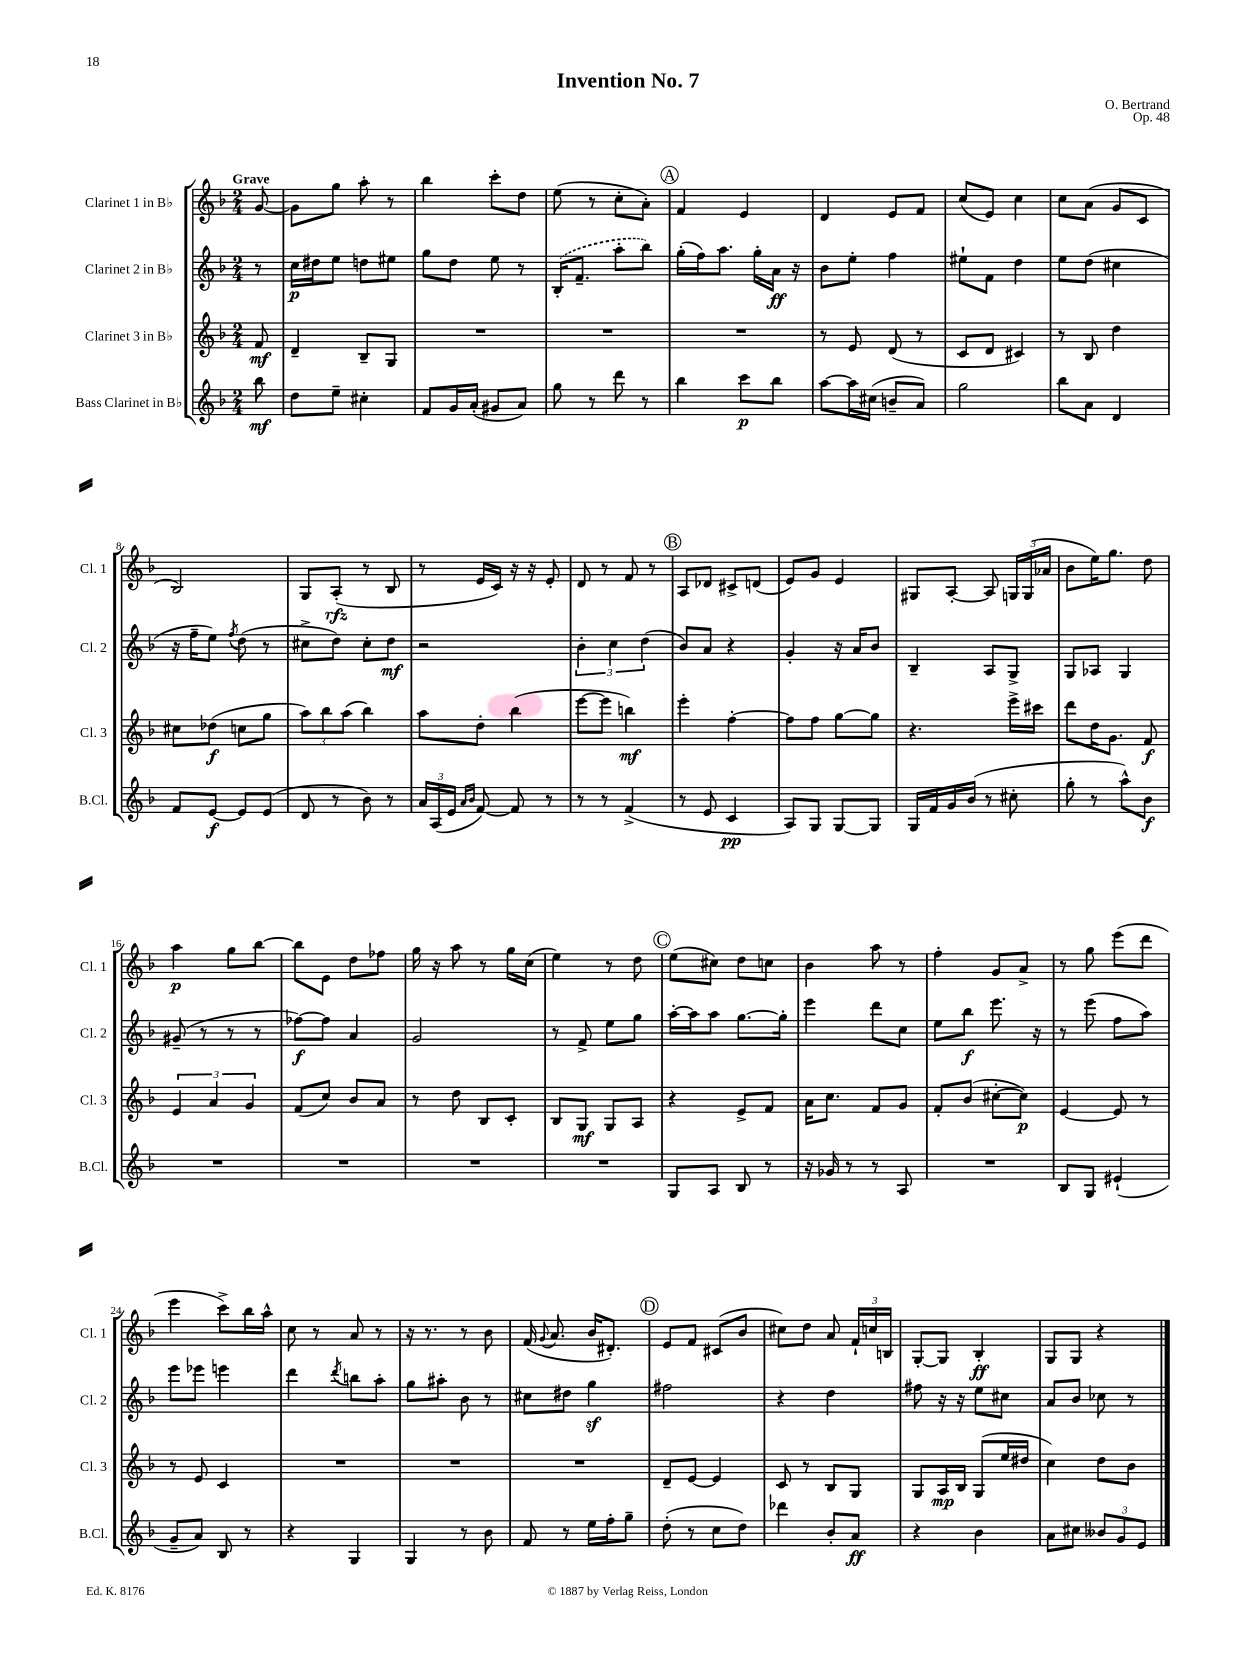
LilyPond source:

\header { title = "Invention No. 7" composer = "O. Bertrand" opus = "Op. 48" }
<<
\new StaffGroup <<
\new Staff = "s0" \with { instrumentName = "Clarinet 1 in Bb" shortInstrumentName = "Cl. 1" } {
    \clef treble \key f \major \numericTimeSignature \time 2/4 \partial 8 \tempo "Grave"
    \autoBeamOff g'8~ |
    g'8[ g''8] a''8-. r8 |
    bes''4 c'''8[-. d''8] |
    e''8( r8 c''8[-. a'8]-.) |
    \mark \markup { \circle "A" } f'4 e'4 |
    d'4 e'8[ f'8] |
    c''8[( e'8]) c''4 |
    c''8[ a'8]( g'8[ c'8] |
    bes2) |
    g8[ a8]-.\rfz( r8 bes8 |
    r8 e'16[ c'16]) r16 r16 e'8-. |
    d'8 r8 f'8 r8 |
    \mark \markup { \circle "B" } a8[ des'8] cis'8[-> d'8]( |
    e'8[) g'8] e'4 |
    gis8[ a8]~-. a8 \tuplet 3/2 { g16[ g16( aes'16] } |
    bes'8[ e''16) g''8.] d''8 |
    a''4\p g''8[ bes''8]~ |
    bes''8[ e'8] d''8[ fes''8] |
    g''16 r16 a''8 r8 g''16[ c''16]( |
    e''4) r8 d''8 |
    \mark \markup { \circle "C" } e''8[( cis''8]) d''8[ c''8] |
    bes'4 a''8 r8 |
    f''4-. g'8[ a'8]-> |
    r8 g''8 e'''8[( d'''8] |
    e'''4 c'''8[->) bes''16 a''16]-^ |
    c''8 r8 a'8 r8 |
    r16 r8. r8 bes'8 |
    f'16( \appoggiatura { g'8 } a'8. bes'16[ dis'8.]-.) |
    \mark \markup { \circle "D" } e'8[ f'8] cis'8[( bes'8] |
    cis''8[) d''8] a'8 \tuplet 3/2 { f'16[-! c''16 b16] } |
    g8[~-. g8] bes4-.\ff |
    g8[ g8] r4 \bar "|." |
}
\new Staff = "s1" \with { instrumentName = "Clarinet 2 in Bb" shortInstrumentName = "Cl. 2" } {
    \clef treble \key f \major \numericTimeSignature \time 2/4 \partial 8
    \autoBeamOff r8 |
    c''16[\p dis''16 e''8] d''8[ eis''8] |
    g''8[ d''8] e''8 r8 |
    \once \slurDashed bes16[-.( f'8.]-- a''8[-. bes''8]) |
    \mark \markup { \circle "A" } g''16[-.( f''16) a''8.] g''16[-. a'16]\ff r16 |
    bes'8[ e''8]-. f''4 |
    eis''8[-! f'8] d''4 |
    e''8[ d''8]( cis''4 |
    r16 f''16[-- e''8]) \acciaccatura { f''8 } d''8( r8 |
    cis''8[-> d''8]) cis''8[-. d''8]\mf |
    r2 |
    \tuplet 3/2 { bes'4-. c''4 d''4( } |
    \mark \markup { \circle "B" } bes'8[) a'8] r4 |
    g'4-. r16 a'16[ bes'8] |
    bes4-- a8[ g8]-> |
    g8[ aes8] g4 |
    gis'8--( r8 r8 r8 |
    fes''8[~\f) fes''8] a'4 |
    g'2 |
    r8 f'8-> e''8[ g''8] |
    \mark \markup { \circle "C" } a''16[~-. a''16 a''8] g''8.[~ g''16]-. |
    e'''4 d'''8[ c''8] |
    e''8[ bes''8]\f e'''8. r16 |
    r8 e'''8( f''8[ a''8]) |
    e'''8[ ees'''8] e'''4 |
    d'''4 \acciaccatura { d'''8 } b''8[ a''8]-. |
    g''8[ ais''8]-. bes'8 r8 |
    cis''8[ dis''8] g''4\sf |
    \mark \markup { \circle "D" } fis''2 |
    r4 d''4 |
    fis''8 r16 r16 e''8[ cis''8] |
    a'8[ bes'8] ces''8 r8 \bar "|." |
}
\new Staff = "s2" \with { instrumentName = "Clarinet 3 in Bb" shortInstrumentName = "Cl. 3" } {
    \clef treble \key f \major \numericTimeSignature \time 2/4 \partial 8
    \autoBeamOff f'8\mf |
    d'4-- bes8[-- g8] |
    R2 |
    R2 |
    \mark \markup { \circle "A" } R2 |
    r8 e'8 d'8( r8 |
    c'8[ d'8] cis'4) |
    r8 bes8 d''4 |
    cis''8[ des''8]\f( c''8[ g''8] |
    \tuplet 3/2 { a''8[) bes''8 a''8]( } bes''4) |
    a''8[ d''8]-. bes''4( |
    e'''8[~ e'''8] b''4\mf) |
    \mark \markup { \circle "B" } e'''4-. f''4~-. |
    f''8[ f''8] g''8[~ g''8] |
    r4. e'''16[-> cis'''16] |
    d'''8[ d''16 g'8.] f'8\f |
    \tuplet 3/2 { e'4 a'4 g'4 } |
    f'8[( c''8]) bes'8[ a'8] |
    r8 d''8 bes8[ c'8]-. |
    bes8[ g8]\mf g8[ a8] |
    \mark \markup { \circle "C" } r4 e'8[-> f'8] |
    a'16[ c''8.] f'8[ g'8] |
    f'8[-. bes'8]( cis''8[~-. cis''8]\p) |
    e'4~ e'8 r8 |
    r8 e'8 c'4 |
    R2 |
    R2 |
    R2 |
    \mark \markup { \circle "D" } d'8[-- e'8]~ e'4 |
    c'8 r8 bes8[ g8] |
    g8[ a16\mp bes16] g8[( e''16 dis''16] |
    c''4) d''8[ bes'8] \bar "|." |
}
\new Staff = "s3" \with { instrumentName = "Bass Clarinet in Bb" shortInstrumentName = "B.Cl." } {
    \clef treble \key f \major \numericTimeSignature \time 2/4 \partial 8
    \autoBeamOff bes''8\mf |
    d''8[ e''8]-- cis''4-. |
    f'8[ g'16 a'16]-.( gis'8[ a'8]) |
    g''8 r8 d'''8 r8 |
    \mark \markup { \circle "A" } bes''4 c'''8[\p bes''8] |
    a''8[~ a''16 cis''16]( b'8[-- a'8]) |
    g''2 |
    bes''8[ a'8] d'4 |
    f'8[ e'8]~\f e'8[ e'8]( |
    d'8 r8 bes'8) r8 |
    \tuplet 3/2 { a'16[ a16( e'16] } \grace { a'16[ bes'16] } f'8~) f'8 r8 |
    r8 r8 f'4->( |
    \mark \markup { \circle "B" } r8 e'8 c'4\pp |
    a8[) g8] g8[~ g8] |
    g16[ f'16 g'16 bes'16]( r8 cis''8-. |
    g''8-. r8 a''8[-^) bes'8]\f |
    R2 |
    R2 |
    R2 |
    R2 |
    \mark \markup { \circle "C" } g8[ a8] bes8 r8 |
    r16 ges'16 r8 r8 a8 |
    R2 |
    bes8[ g8] eis'4-!( |
    g'8[-- a'8]) bes8 r8 |
    r4 g4 |
    g4 r8 bes'8 |
    f'8 r8 e''16[ f''16-. g''8]-- |
    \mark \markup { \circle "D" } d''8-.( r8 c''8[ d''8]) |
    des'''4 bes'8[-. a'8]\ff |
    r4 bes'4 |
    a'8[ cis''8] \tuplet 3/2 { beses'8[ g'8 e'8] } \bar "|." |
}
>>
>>
